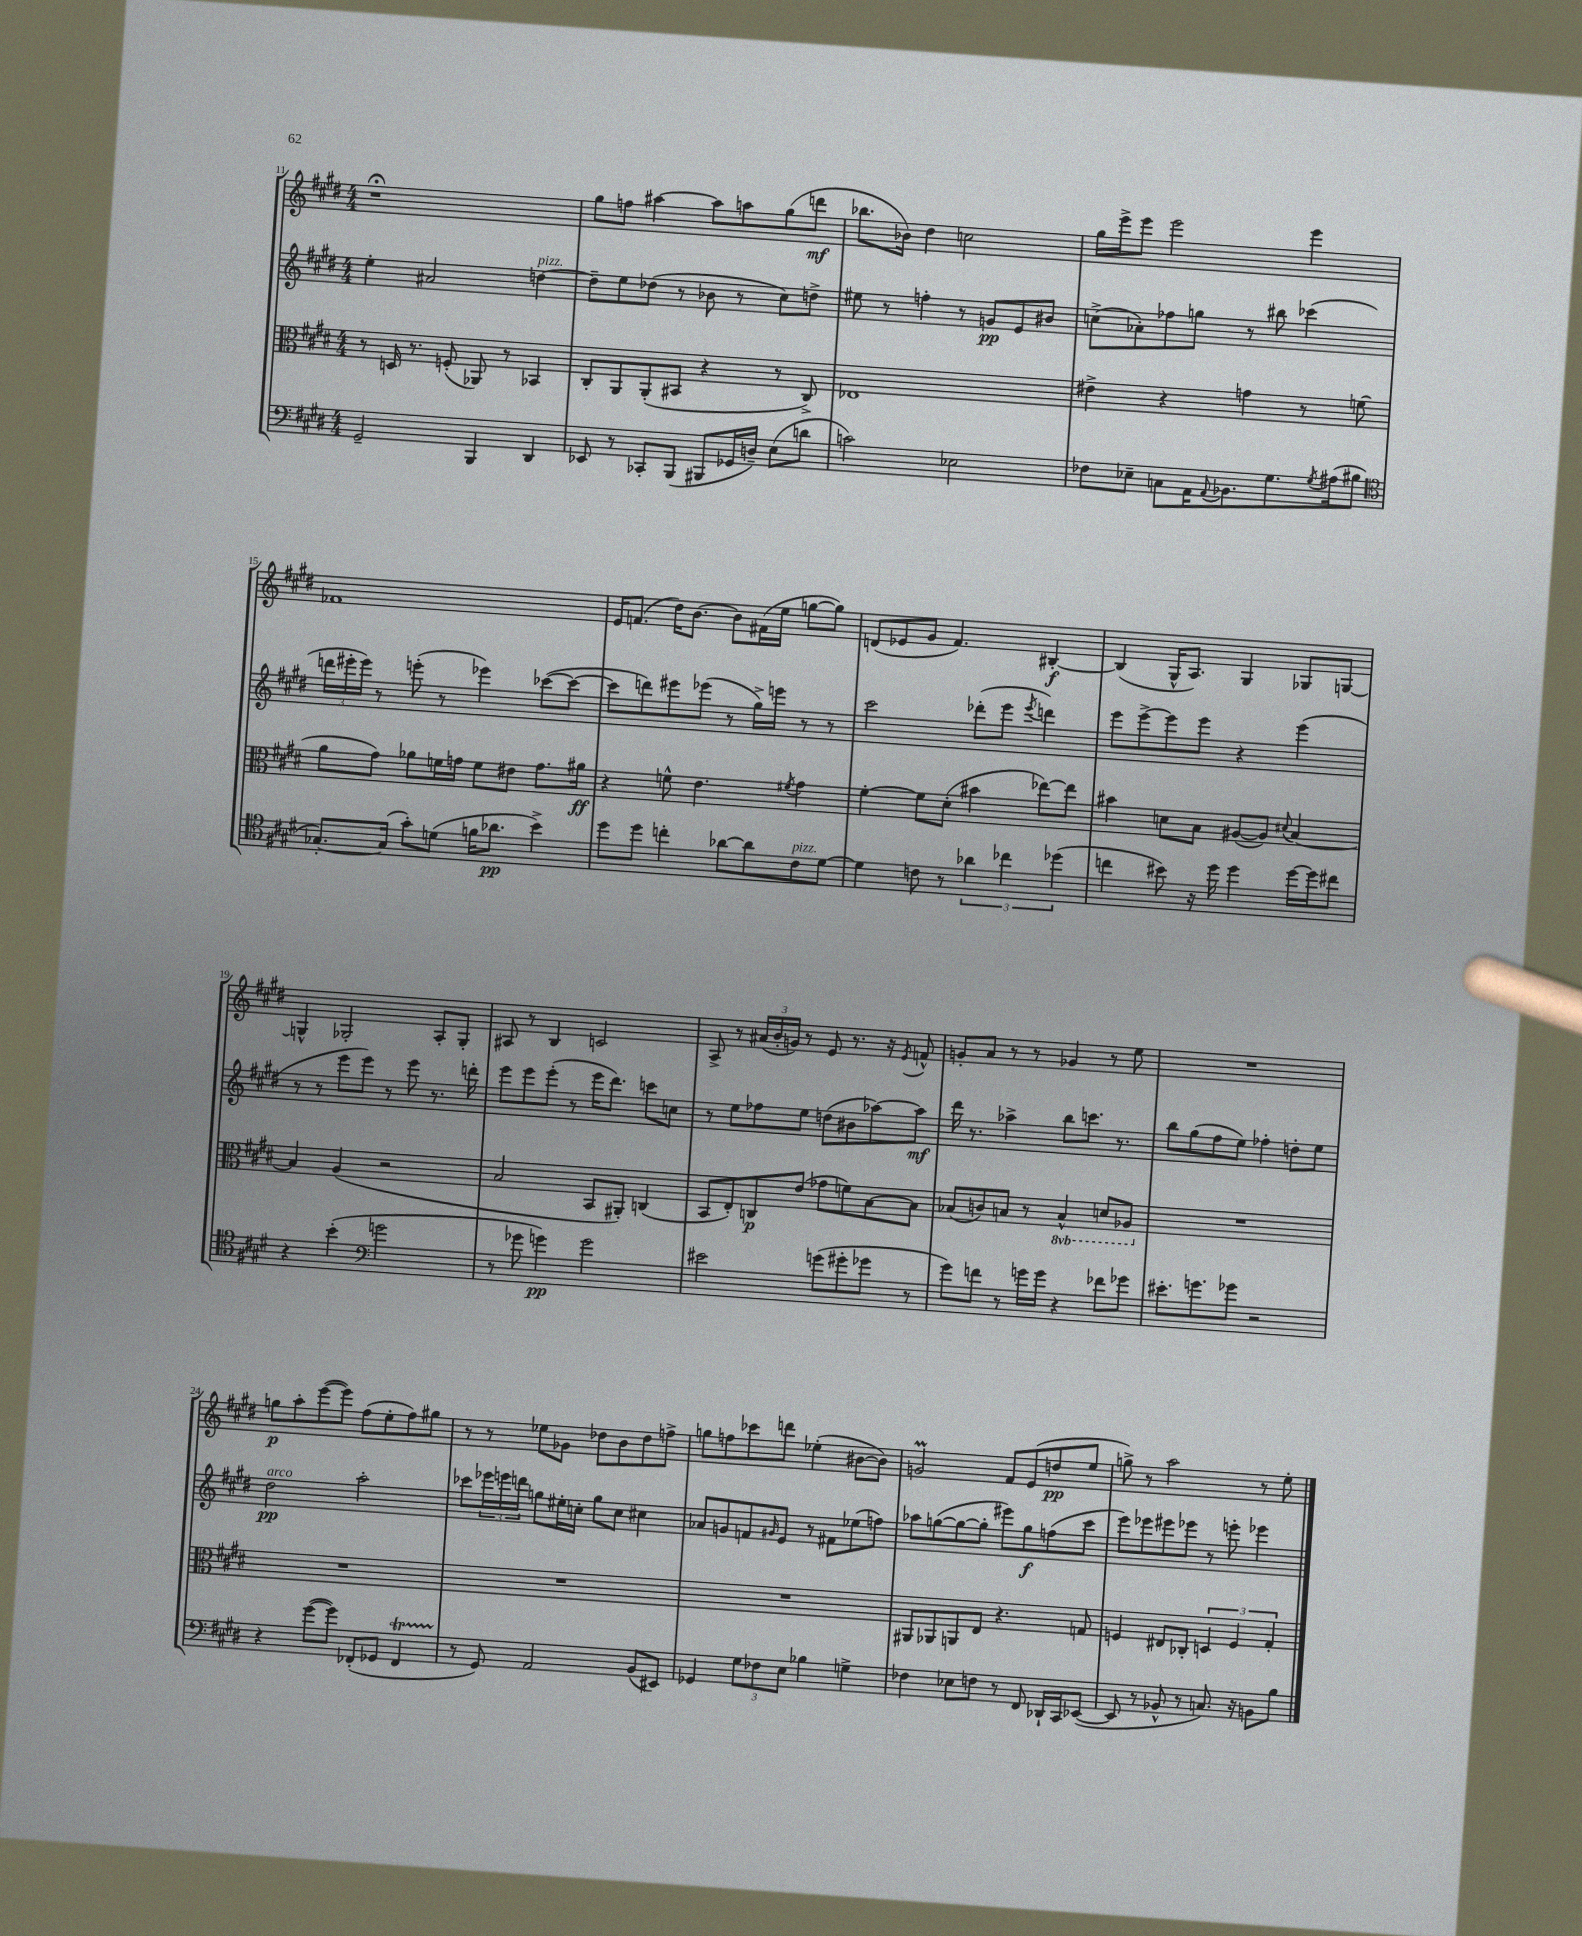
<<
\new StaffGroup <<
\new Staff = "s0" {
    \clef treble \key e \major \numericTimeSignature \time 4/4
    r1\fermata |
    gis''8 f''8 ais''4~ ais''8 a''8 gis''8( d'''8\mf |
    bes''8. bes'16) dis''4 c''2 |
    gis''16 e'''16-> e'''8 e'''2 e'''4 |
    fes'1 |
    e'16 f'8.( dis''16) b'8.~ b'8 fis'16( e''16 g''8~ g''8) |
    d'8( ees'8 gis'8 fis'4.) bis4~-.\f |
    bis4( gis16-^ a8.) gis4 ges8 g8~ |
    g4-^ ges2-. a8-. ges8-. |
    ais8 r8 b4 c'2 |
    a8-> r8 \tuplet 3/2 { ais'16( b'16-. g'16) } r8 e'8 r8. r16 \acciaccatura { e'8 } f'8-^ |
    g'8-. a'8 r8 r8 ges'4 r8 e''8 |
    R1 |
    g''8\p a''8-. e'''8~( e'''8) fis''8( e''8-. fis''8) gis''8 |
    r8 r8 ees''8 ges'8 des''8 b'8 des''8 f''8-> |
    g''8 f''8 ces'''8 d'''8 ees''4-.( bis'8~ bis'8) |
    g'2\prall fis'8 e'8( d''8\pp e''8 |
    g''8->) r8 a''2 r8 e''8-. \bar "|." |
}
\new Staff = "s1" {
    \clef treble \key e \major \numericTimeSignature \time 4/4
    e''4-. ais'2 d''4~^\markup { \italic "pizz." } |
    d''8-- e''8 des''8( r8 bes'8 r8 cis''8) d''8-> |
    eis''8 r8 f''4-. r8 g'8\pp e'8 bis'8 |
    c''8->( aes'8-.) fes''8 g''8 r8 bis''8 ces'''4( |
    \tuplet 3/2 { d'''16 eis'''16-. eis'''16) } r8 e'''8-.( r8 ees'''4) ces'''8~( ces'''8~ |
    ces'''8 d'''8) eis'''8 ees'''8( r8 gis''16->) e'''16 r8 r8 |
    cis'''2 des'''8-.( e'''8 \acciaccatura { e'''8 } d'''4) |
    e'''8 e'''8~-> e'''8 e'''8 r4 e'''4( |
    r8 r8 e'''8 e'''8) r8 e'''8 r8. d'''16-. |
    e'''8 e'''8 e'''8-.( r8 e'''16 dis'''8.) c'''8 c''8 |
    r8 e''8 fes''8 e''8 d''8( bis'8 aes''8~) aes''8\mf |
    dis'''16 r8. aes''4-> b''8 c'''8. r8. |
    b''8 gis''8( fis''8 e''8) fes''4-. d''8-. e''8 |
    dis''2\pp^\markup { \italic "arco" } a''2-. |
    ces'''8 \tuplet 3/2 { ees'''16 e'''16 d'''16 } g''8 eis''16-. c''16-. g''8 c''8 cis''4 |
    aes'8 g'8 f'8 \grace { gis'16 } e'8 r8 fis'8 ees''8( f''8) |
    aes''8 g''8~( g''8~ g''8-. eis'''8) g''8\f f''8( cis'''8 |
    e'''8) ees'''8 eis'''8 ees'''8 r8 e'''8-. ees'''4 \bar "|." |
}
\new Staff = "s2" {
    \clef alto \key e \major \numericTimeSignature \time 4/4 \set Staff.ottavationMarkups = #ottavation-simple-ordinals
    r8 d16 r8. f8-.( aes,8) r8 bes,4 |
    cis8-. a,8 a,8-.( bis,8 r4 r8 cis8->) |
    ees1 |
    eis'4-> r4 g'4 r8 f'8( |
    a'8 gis'8) aes'8 f'16 g'16 f'8 eis'8 g'8. ais'16\ff |
    r4 f'8-^ e'4. \acciaccatura { fis'8 } gis'4 |
    fis'4~-. fis'8 dis'8-.( bis'4 ees''8~) ees''8 |
    bis'4 d'8 b8 ais8~( ais8) \appoggiatura { dis'8 } b4~ |
    b4 a4( r2 |
    b2 b,8 ais,8-.) c4( |
    b,8 e8-.) c8\p e'8( ges'8 f'8) b8~ b8 |
    bes8( c'8) b8 r8 \ottava #-1 b,4-^ d8 aes,8 \ottava #0 |
    R1 |
    R1 |
    R1 |
    R1 |
    ais,8 aes,8 a,8 e8 r4. g8 |
    f4 eis8 ces8-. \tuplet 3/2 { d4 f4 gis4-. } \bar "|." |
}
\new Staff = "s3" {
    \clef bass \key e \major \numericTimeSignature \time 4/4
    gis,2-- b,,4 dis,4 |
    ees,8 r8 ces,8-. b,,8( bis,,8 ges,16 d16--) e8( d'8 |
    c'2) ees2 |
    fes8 ees8-- c8 a,16 \appoggiatura { a,8 } bes,8. gis8. \acciaccatura { gis8 } ais16( bis8 |
    \clef tenor ges8.~-.) ges16( gis'8-.) d'8( f'16 aes'8.\pp b'4->) |
    dis''8 dis''8 c''4-. aes'8~ aes'8 cis'8^\markup { \italic "pizz." } dis'8~ |
    dis'4 c'8 r8 \tuplet 3/2 { aes'4 ces''4 des''4( } |
    c''4 bis'8) r16 dis''16 dis''4 dis''16~ dis''16 cis''8 |
    r4 b'4-.( \clef bass g'2 |
    r8 ges'8 g'4\pp) g'2 |
    eis'2 g'8( gis'8-. ges'8 r8 |
    gis'8) f'8 r8 g'16 g'16 r4 fes'8 ges'8 |
    eis'8.-. g'8. ges'8 r2 |
    r4 gis'8~( gis'8) fes,8-.( ges,8 fes,4\startTrillSpan |
    r8\stopTrillSpan gis,8) a,2 b,8( eis,8) |
    ges,4 \tuplet 3/2 { gis8 fes8 e8 } bes4 g4-> |
    fes4 ees8 f8 r8 fis,8 des,16-! cis,16 ees,8~( |
    ees,8 r8 bes,8-^ r8 c8.) r16 b,8 b8 \bar "|." |
}
>>
>>
\layout { \context { \Score currentBarNumber = #11 } }
